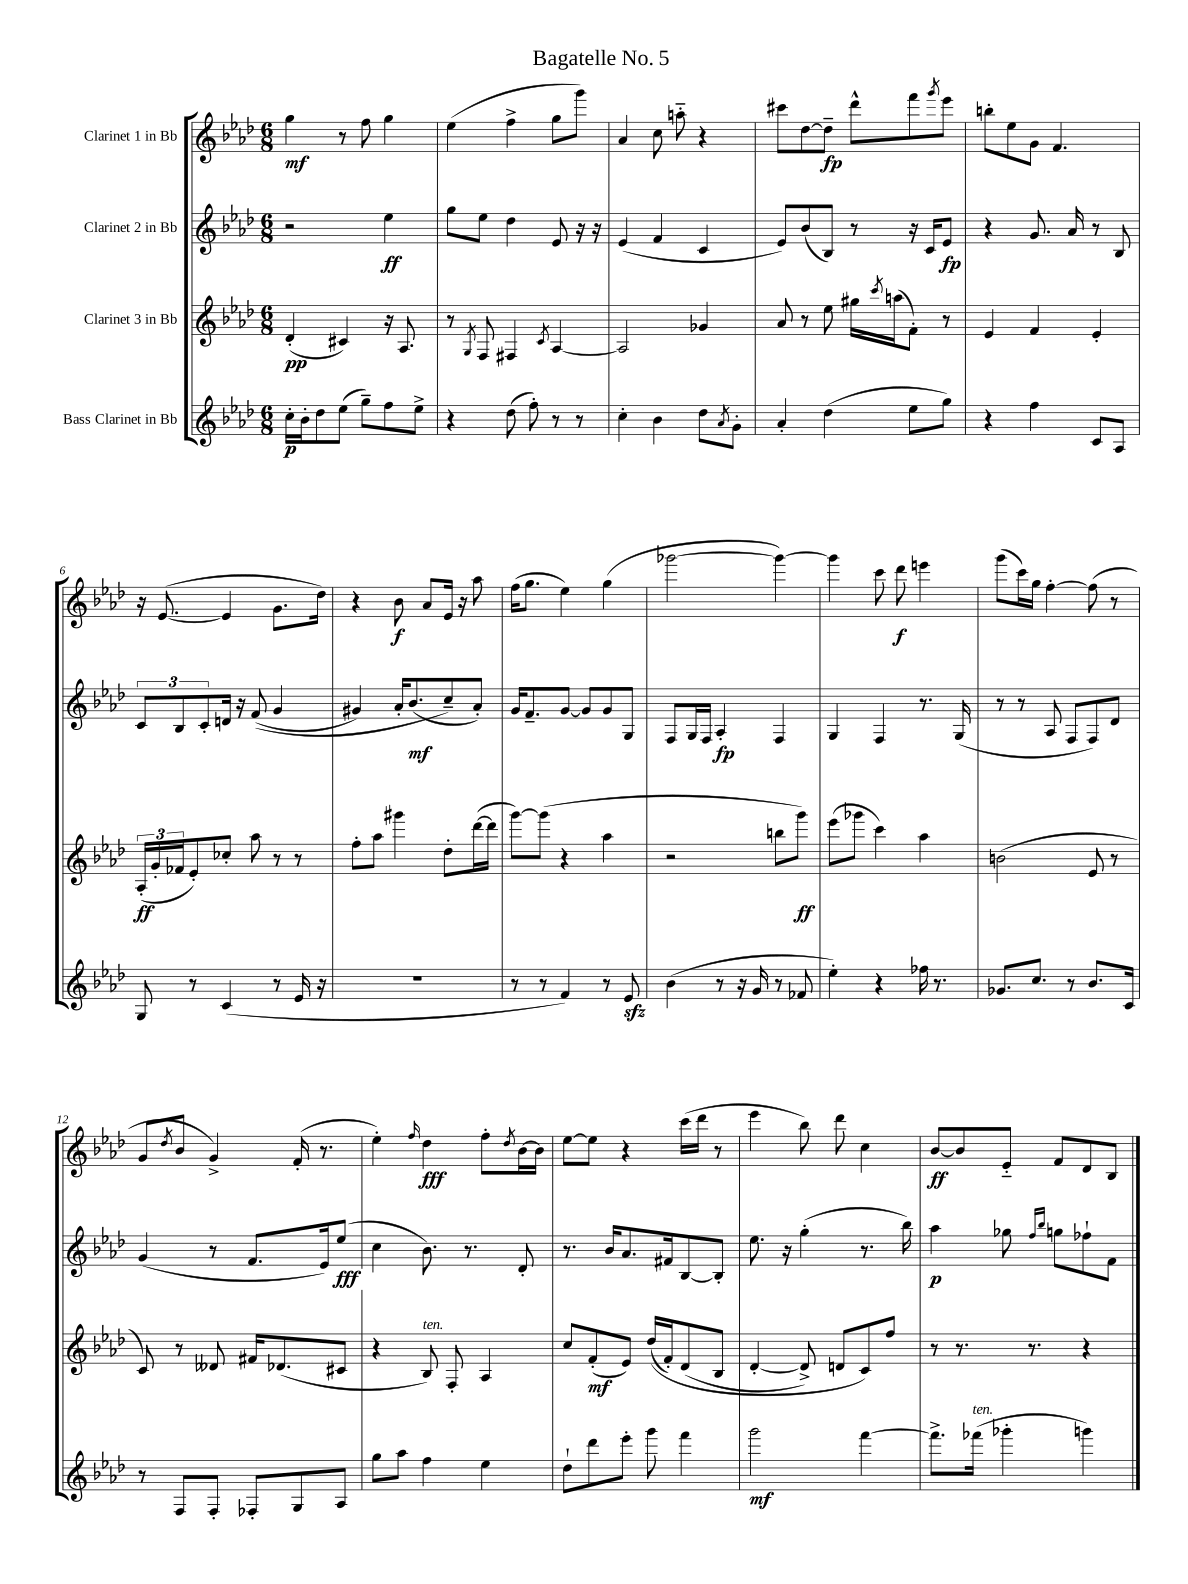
\header { title = "Bagatelle No. 5" }
<<
\new StaffGroup <<
\new Staff = "s0" \with { instrumentName = "Clarinet 1 in Bb" } {
    \clef treble \key aes \major \numericTimeSignature \time 6/8
    g''4\mf r8 f''8 g''4 |
    ees''4( f''4-> g''8 g'''8) |
    aes'4 c''8 a''8-_ r4 |
    cis'''8 des''8~ des''8--\fp des'''8-^ f'''8 \acciaccatura { g'''8 } ees'''8 |
    b''8-. ees''8 g'8 f'4. |
    r16 ees'8.~( ees'4 g'8. des''16) |
    r4 bes'8\f aes'8 ees'16 r16 aes''8 |
    f''16( g''8. ees''4) g''4( |
    ges'''2~ ges'''4~) |
    ges'''4 c'''8 des'''8\f e'''4 |
    g'''8( c'''16) g''16 f''4~-. f''8( r8 |
    g'8 \acciaccatura { des''8 } bes'8 g'4->) f'16-.( r8. |
    ees''4-.) \grace { f''16 } des''4\fff f''8-. \acciaccatura { des''8 } bes'16~ bes'16 |
    ees''8~ ees''8 r4 c'''16( des'''16 r8 |
    ees'''4 bes''8) des'''8 c''4 |
    bes'8~\ff bes'8 ees'8-_ f'8 des'8 bes8 \bar "|." |
}
\new Staff = "s1" \with { instrumentName = "Clarinet 2 in Bb" } {
    \clef treble \key aes \major \numericTimeSignature \time 6/8
    r2 ees''4\ff |
    g''8 ees''8 des''4 ees'8 r16 r16 |
    ees'4( f'4 c'4 |
    ees'8) bes'8( bes8) r8 r16 c'16 ees'8\fp |
    r4 g'8. aes'16 r8 bes8 |
    \tuplet 3/2 { c'8 bes8 c'8-. } d'16 r16 f'8(\( g'4 |
    gis'4) aes'16-. bes'8.\mf( c''8--\) aes'8-.) |
    g'16 f'8.-- g'8~ g'8 g'8 g8 |
    f8 g16 f16 aes4-.\fp f4 |
    g4 f4 r8. g16( |
    r8 r8 aes8 f8 f8) des'8 |
    g'4( r8 f'8. ees'16) ees''8\fff( |
    c''4 bes'8.) r8. des'8-. |
    r8. bes'16 aes'8. fis'16 bes8~ bes8-. |
    ees''8. r16 g''4-.( r8. bes''16) |
    aes''4\p ges''8 \grace { f''16 bes''16 } g''8 fes''8-! f'8 \bar "|." |
}
\new Staff = "s2" \with { instrumentName = "Clarinet 3 in Bb" } {
    \clef treble \key aes \major \numericTimeSignature \time 6/8
    des'4-.\pp( cis'4) r16 aes8. |
    r8 \acciaccatura { g8 } f8 fis4 \acciaccatura { c'8 } aes4~ |
    aes2 ges'4 |
    aes'8 r8 ees''8 gis''16 \acciaccatura { c'''8 } a''16( f'8-.) r8 |
    ees'4 f'4 ees'4-. |
    \tuplet 3/2 { aes16-.\ff( g'16-. fes'16 } ees'8-.) ces''8-. aes''8 r8 r8 |
    f''8-. aes''8 gis'''4 des''8-. des'''16~( des'''16 |
    g'''8~) g'''8( r4 aes''4 |
    r2 b''8 g'''8\ff) |
    ees'''8( ges'''8 c'''4) aes''4 |
    b'2( ees'8 r8 |
    c'8) r8 deses'8 fis'16 des'8.( cis'8 |
    r4 bes8^\markup { \italic "ten." }) f8-. aes4 |
    c''8 f'8-.\mf( ees'8) des''16(\( f'16-.) des'8( bes8 |
    des'4~-. des'8->) d'8 c'8\) f''8 |
    r8 r8. r8. r4 \bar "|." |
}
\new Staff = "s3" \with { instrumentName = "Bass Clarinet in Bb" } {
    \clef treble \key aes \major \numericTimeSignature \time 6/8
    c''16-.\p bes'16-. des''8 ees''8( g''8--) f''8 ees''8-> |
    r4 des''8( f''8-.) r8 r8 |
    c''4-. bes'4 des''8 \acciaccatura { aes'8 } g'8-. |
    aes'4-. des''4( ees''8 g''8) |
    r4 f''4 c'8 aes8 |
    g8 r8 c'4( r8 ees'16 r16 |
    R2. |
    r8 r8 f'4) r8 ees'8\sfz |
    bes'4( r8 r16 g'16 r8 fes'8 |
    ees''4-.) r4 fes''16 r8. |
    ges'8. c''8. r8 bes'8. c'16 |
    r8 f8 f8-. fes8-. g8 aes8 |
    g''8 aes''8 f''4 ees''4 |
    des''8-! des'''8 ees'''8-. g'''8 f'''4 |
    g'''2\mf f'''4~ |
    f'''8.-> fes'''16^\markup { \italic "ten." }( ges'''4-. g'''4) \bar "|." |
}
>>
>>
